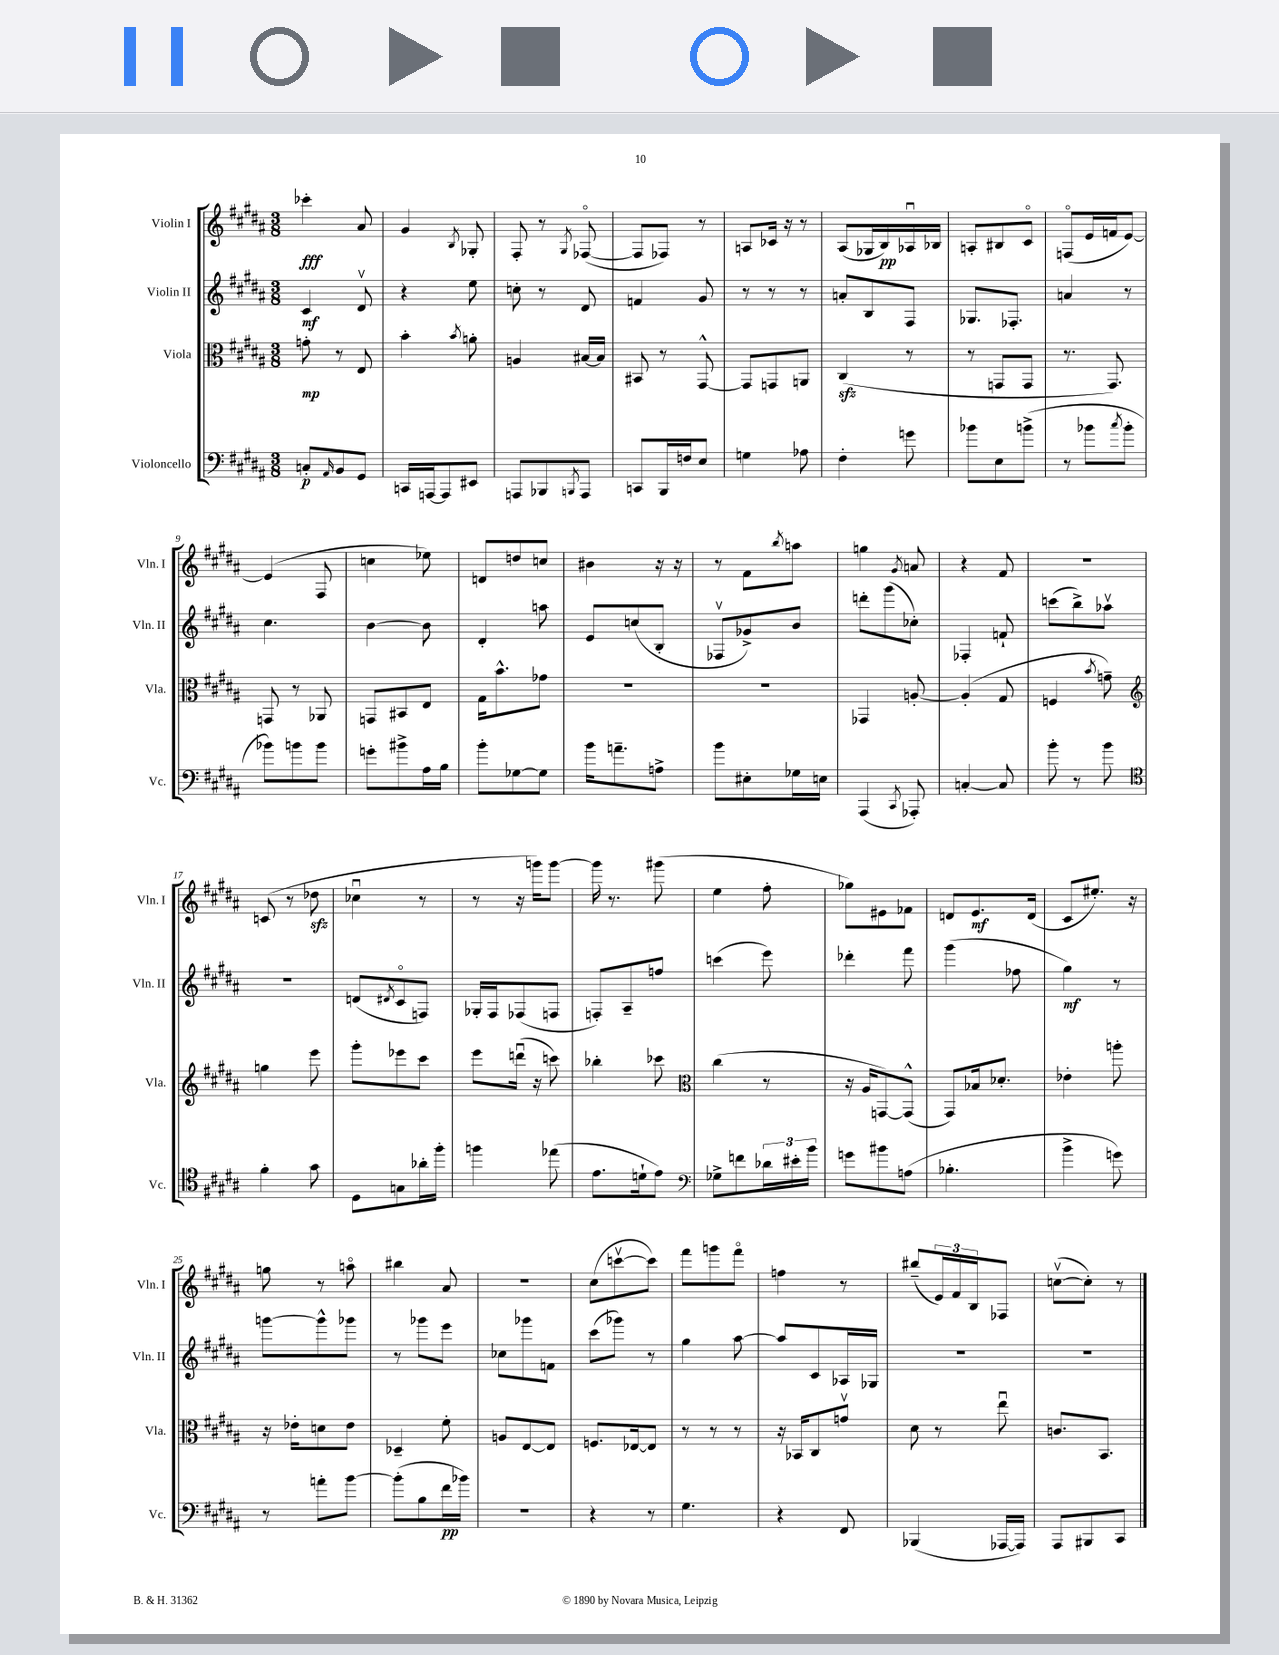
<<
\new StaffGroup <<
\new Staff = "s0" \with { instrumentName = "Violin I" shortInstrumentName = "Vln. I" } {
    \clef treble \key b \major \numericTimeSignature \time 3/8
    ces'''4-.\fff ais'8 |
    gis'4 \acciaccatura { b8 } ges8-. |
    fis8-. r8 \acciaccatura { gis8 } fes8~\flageolet( |
    fes8 fes8) r8 |
    a8 ces'16 r16 r8 |
    ais8( ges16 b16\pp) aes16\downbow bes16 |
    a8-. bis8 cis'8\flageolet |
    f8\flageolet( e'16 f'16 e'8~) |
    e'4( fis8 |
    c''4 ees''8) |
    d'8 d''8 c''8 |
    bis'4 r16 r16 |
    r8 fis'8 \acciaccatura { b''8 } a''8 |
    g''4 \acciaccatura { gis'8 } a'8 |
    r4 fis'8 |
    R4. |
    c'8( r8 des''8\sfz |
    ces''4\downbow r8 |
    r8 r16 g'''16) g'''8~ |
    g'''16 r8. gis'''8( |
    e''4 fis''8-. |
    ges''8) eis'8 fes'8 |
    d'8 e'8.\mf d'16( |
    cis'8 eis''8.-.) r16 |
    g''8 r8 a''8\flageolet |
    bis''4 ais'8 |
    R4. |
    cis''8( c'''8~\upbow c'''8) |
    fis'''8 g'''8 fis'''8\flageolet |
    f''4 r8 |
    bis''8--( \tuplet 3/2 { e'16) fis'16 b16 } fes8 |
    c''8~\upbow( c''8-.) r8 \bar "|." |
}
\new Staff = "s1" \with { instrumentName = "Violin II" shortInstrumentName = "Vln. II" } {
    \clef treble \key b \major \numericTimeSignature \time 3/8
    cis'4\mf dis'8\upbow |
    r4 e''8 |
    c''8-. r8 dis'8 |
    f'4 gis'8 |
    r8 r8 r8 |
    a'8-. b8 fis8 |
    ges8. fes8.-. |
    a'4 r8 |
    cis''4. |
    b'4~ b'8 |
    dis'4-. a''8 |
    e'8 c''8( b8-. |
    fes8\upbow ges'8->) b'8 |
    d'''8-. gis'''8( ces''8-.) |
    fes4-. f'8-! |
    c'''8( b''8->) aes''8\upbow |
    R4. |
    d'8( \acciaccatura { dis'8 } cis'8\flageolet f8) |
    ges16-. fis16 fes8( f8 |
    f8-.) ais8-- f''8 |
    c'''4( e'''8) |
    des'''4-. fis'''8 |
    gis'''4( fes''8 |
    gis''4\mf) r8 |
    g'''8~ g'''8-^ ges'''8 |
    r8 ges'''8 e'''8 |
    ces''8 ges'''8 f'8 |
    cis'''8( ges'''8) r8 |
    gis''4 ais''8~ |
    ais''8 cis'8 aes16 ges16 |
    R4. |
    R4. \bar "|." |
}
\new Staff = "s2" \with { instrumentName = "Viola" shortInstrumentName = "Vla." } {
    \clef alto \key b \major \numericTimeSignature \time 3/8
    g'8-.\mp r8 e8 |
    b'4-. \acciaccatura { b'8 } a'8-. |
    a4 bis16~ bis16 |
    bis,8 r8 gis,8~-^ |
    gis,8 g,8 a,8 |
    cis4\sfz( r8 |
    r8 g,8 g,8 |
    r8. gis,8.) |
    g,8 r8 aes,8 |
    g,8 bis,8 e8 |
    gis16 b'8.-^ ges'8 |
    R4. |
    R4. |
    ges,4 a8~-. |
    a4-.( gis8 |
    f4 \acciaccatura { b'8 } g'8--) |
    \clef treble g''4 e'''8 |
    gis'''8-. ees'''8 cis'''8 |
    e'''8 d'''16\downbow( r16 c'''8) |
    bes''4-. ces'''8 |
    \clef alto cis''4( r8 |
    r16 ais16 g,8~) g,8-^( |
    gis,8) bes16 des'8.-. |
    ees'4-. a''8-. |
    r16 ees'16-. d'8 ees'8 |
    des4-- fis'8-. |
    a8 e8~ e8 |
    f8. ees16~ ees8 |
    r8 r8 r8 |
    r16 bes,16 cis8 g'8\upbow |
    dis'8 r8 e''8\downbow |
    c'8. b,8. \bar "|." |
}
\new Staff = "s3" \with { instrumentName = "Violoncello" shortInstrumentName = "Vc." } {
    \clef bass \key b \major \numericTimeSignature \time 3/8
    c8-.\p \grace { ais,16 } b,8 gis,8 |
    c,16 a,,16~ a,,8 eis,8 |
    a,,8 bes,,8 \acciaccatura { b,,8 } a,,8 |
    c,8 b,,16 f16 e8 |
    g4 aes8 |
    fis4-. g'8 |
    bes'8 e8 b'8->( |
    r8 bes'8 \acciaccatura { cis''8 } bes'8-. |
    bes'8) b'8 b'8 |
    g'8-. bis'8-> ais16 b16 |
    b'8-. ges8~ ges8 |
    b'16 a'8.-- a8-> |
    b'8 eis8-. ges16 e16 |
    ais,,4( \acciaccatura { cis,8 } aes,,8-.) |
    c4~-. c8 |
    b'8-. r8 b'8 |
    \clef tenor fis'4-. gis'8 |
    dis8 g8 aes'16-. fis''16-. |
    f''4 ees''8( |
    e'8. d'16-! e'8) |
    \clef bass ges8-> f'8 \tuplet 3/2 { des'16 eis'16-. b'16 } |
    g'8 bis'8 a8( |
    bes4.-. |
    b'4-> g'8) |
    r8 a'8-. b'8~ |
    b'8-.( b8 fis'16\pp bes'16) |
    r4. |
    r4 r8 |
    gis4. |
    r4 fis,8 |
    bes,,4( aes,,16~ aes,,16) |
    ais,,8 bis,,8 cis,8 \bar "|." |
}
>>
>>
